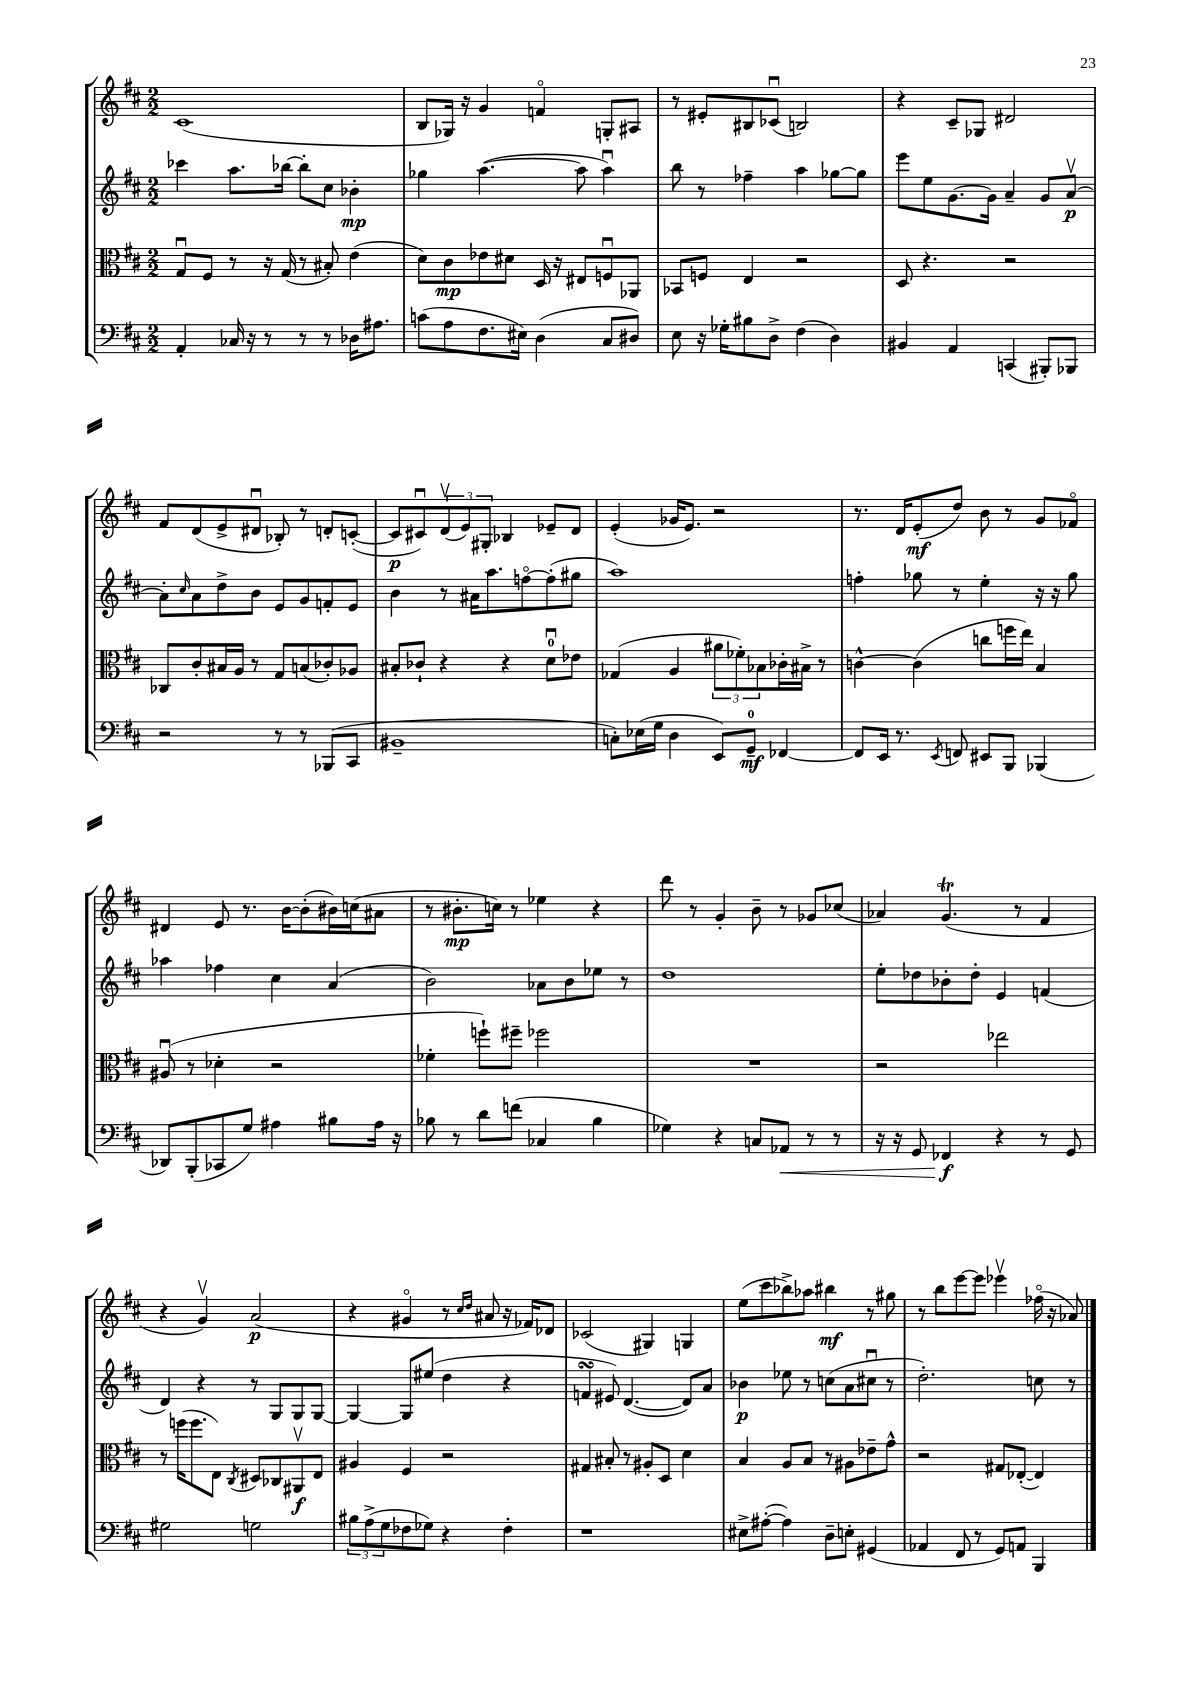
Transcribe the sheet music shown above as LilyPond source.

<<
\new StaffGroup <<
\new Staff = "s0" {
    \clef treble \key d \major \numericTimeSignature \time 2/2
    cis'1( |
    b8 ges16) r16 g'4 f'4\flageolet g8-. ais8 |
    r8 eis'8-. bis8 ces'8\downbow( b2) |
    r4 cis'8-- ges8 dis'2 |
    fis'8 d'8( e'8-> dis'8\downbow bes8-.) r8 d'8-. c'8~-.( |
    c'8\p cis'8\downbow) \tuplet 3/2 { d'8\upbow( e'8) gis8-. } bes4 ees'8-- d'8 |
    e'4-.( ges'16 e'8.) r2 |
    r8. d'16 e'8-.\mf( d''8) b'8 r8 g'8 fes'8\flageolet |
    dis'4 e'8 r8. b'16~ b'8-.( bis'16) c''16( ais'8 |
    r8 bis'8.-.\mp c''16) r8 ees''4 r4 |
    d'''8 r8 g'4-. b'8-- r8 ges'8 ces''8( |
    aes'4) g'4.\trill( r8 fis'4 |
    r4 g'4\upbow) a'2\p( |
    r4 gis'4\flageolet r8 \grace { cis''16 d''16 } ais'8 r16 fes'16) des'8 |
    ces'2( gis4) g4 |
    e''8( cis'''8 bes''8->) aes''8 bis''4\mf r8 gis''8 |
    r8 b''8 e'''8~ e'''8 ees'''4\upbow fes''16\flageolet( r16 aes'8) \bar "|." |
}
\new Staff = "s1" {
    \clef treble \key d \major \numericTimeSignature \time 2/2
    ces'''4 a''8. bes''16~ bes''8-. cis''8 bes'4-.\mp |
    ges''4 a''4.~( a''8 a''4\downbow) |
    b''8 r8 fes''4-- a''4 ges''8~ ges''8 |
    e'''8 e''8 g'8.~ g'16 a'4-- g'8 a'8~\upbow\p |
    a'8-. \grace { cis''16 } a'8 d''8-> b'8 e'8 g'8 f'8-. e'8 |
    b'4 r8 ais'16 a''8. f''8~\flageolet f''8-.( gis''8 |
    a''1) |
    f''4-. ges''8 r8 e''4-. r16 r16 ges''8 |
    aes''4 fes''4 cis''4 a'4( |
    b'2) aes'8 b'8 ees''8 r8 |
    d''1 |
    e''8-. des''8 bes'8-. des''8-. e'4 f'4( |
    d'4) r4 r8 g8 g8 g8~ |
    g4~ g8 eis''8( d''4 r4 |
    f'4\turn eis'8) d'4.~( d'8) a'8 |
    bes'4\p ees''8 r8 c''8( a'8 cis''8\downbow r8 |
    d''2.-.) c''8 r8 \bar "|." |
}
\new Staff = "s2" {
    \clef alto \key d \major \numericTimeSignature \time 2/2
    g8\downbow fis8 r8 r16 g16( r8 bis8-.) e'4( |
    d'8) cis'8\mp ees'8 dis'8 d16 r16 eis8 f8\downbow aes,8 |
    bes,8 f8 e4 r2 |
    d8 r4. r2 |
    ces8 cis'8-. bis16 a16 r8 g8 b8( ces'8-.) aes8 |
    bis8-. ces'8-! r4 r4 d'8-0\downbow ees'8 |
    ges4( a4 \tuplet 3/2 { ais'8 fes'8-.) bes8 } ces'16-. bis16-> r8 |
    c'4~-^ c'4( c''8 f''16 e''16) b4 |
    ais8\downbow( r8 des'4-. r2 |
    fes'4-. f''8-!) fis''8-- fes''2 |
    R1 |
    r2 ees''2 |
    r8 f''16( f''8. e8) \acciaccatura { cis8 } dis8 ces8 ais,8\upbow\f e8 |
    ais4 fis4 r2 |
    gis4 bis8-. r8 ais8-. d8 d'4 |
    b4 a8 b8 r8 ais8 ees'8-- g'8-^ |
    r2 gis8 ees8~-.( ees4) \bar "|." |
}
\new Staff = "s3" {
    \clef bass \key d \major \numericTimeSignature \time 2/2
    a,4-. ces16 r16 r8 r8 r8 des16 ais8. |
    c'8( a8 fis8. eis16) d4( cis8 dis8) |
    e8 r16 ges16-. bis8 d8-> fis4( d4) |
    bis,4 a,4 c,4( bis,,8-.) bes,,8 |
    r2 r8 r8 bes,,8( cis,8 |
    bis,1-- |
    c8-.) ees16( g16 d4 e,8) g,8-0--\mf fes,4~ |
    fes,8 e,16 r8. \acciaccatura { e,8 } f,8 eis,8 b,,8 bes,,4( |
    des,8) b,,8-.( ces,8 g8) ais4 bis8 ais16 r16 |
    bes8 r8 d'8 f'8( ces4 bes4 |
    ges4) r4 c8 aes,8\< r8 r8 |
    r16 r16 g,8 fes,4\f\! r4 r8 g,8 |
    gis2 g2 |
    \tuplet 3/2 { bis8 a8->( g8 } fes8 ges8) r4 fes4-. |
    r1 |
    eis8-> ais8~-.( ais4) d8-- e8-. gis,4( |
    aes,4 fis,8 r8 g,8) a,8 b,,4 \bar "|." |
}
>>
>>
\layout { \context { \Score \remove "Bar_number_engraver" } }
